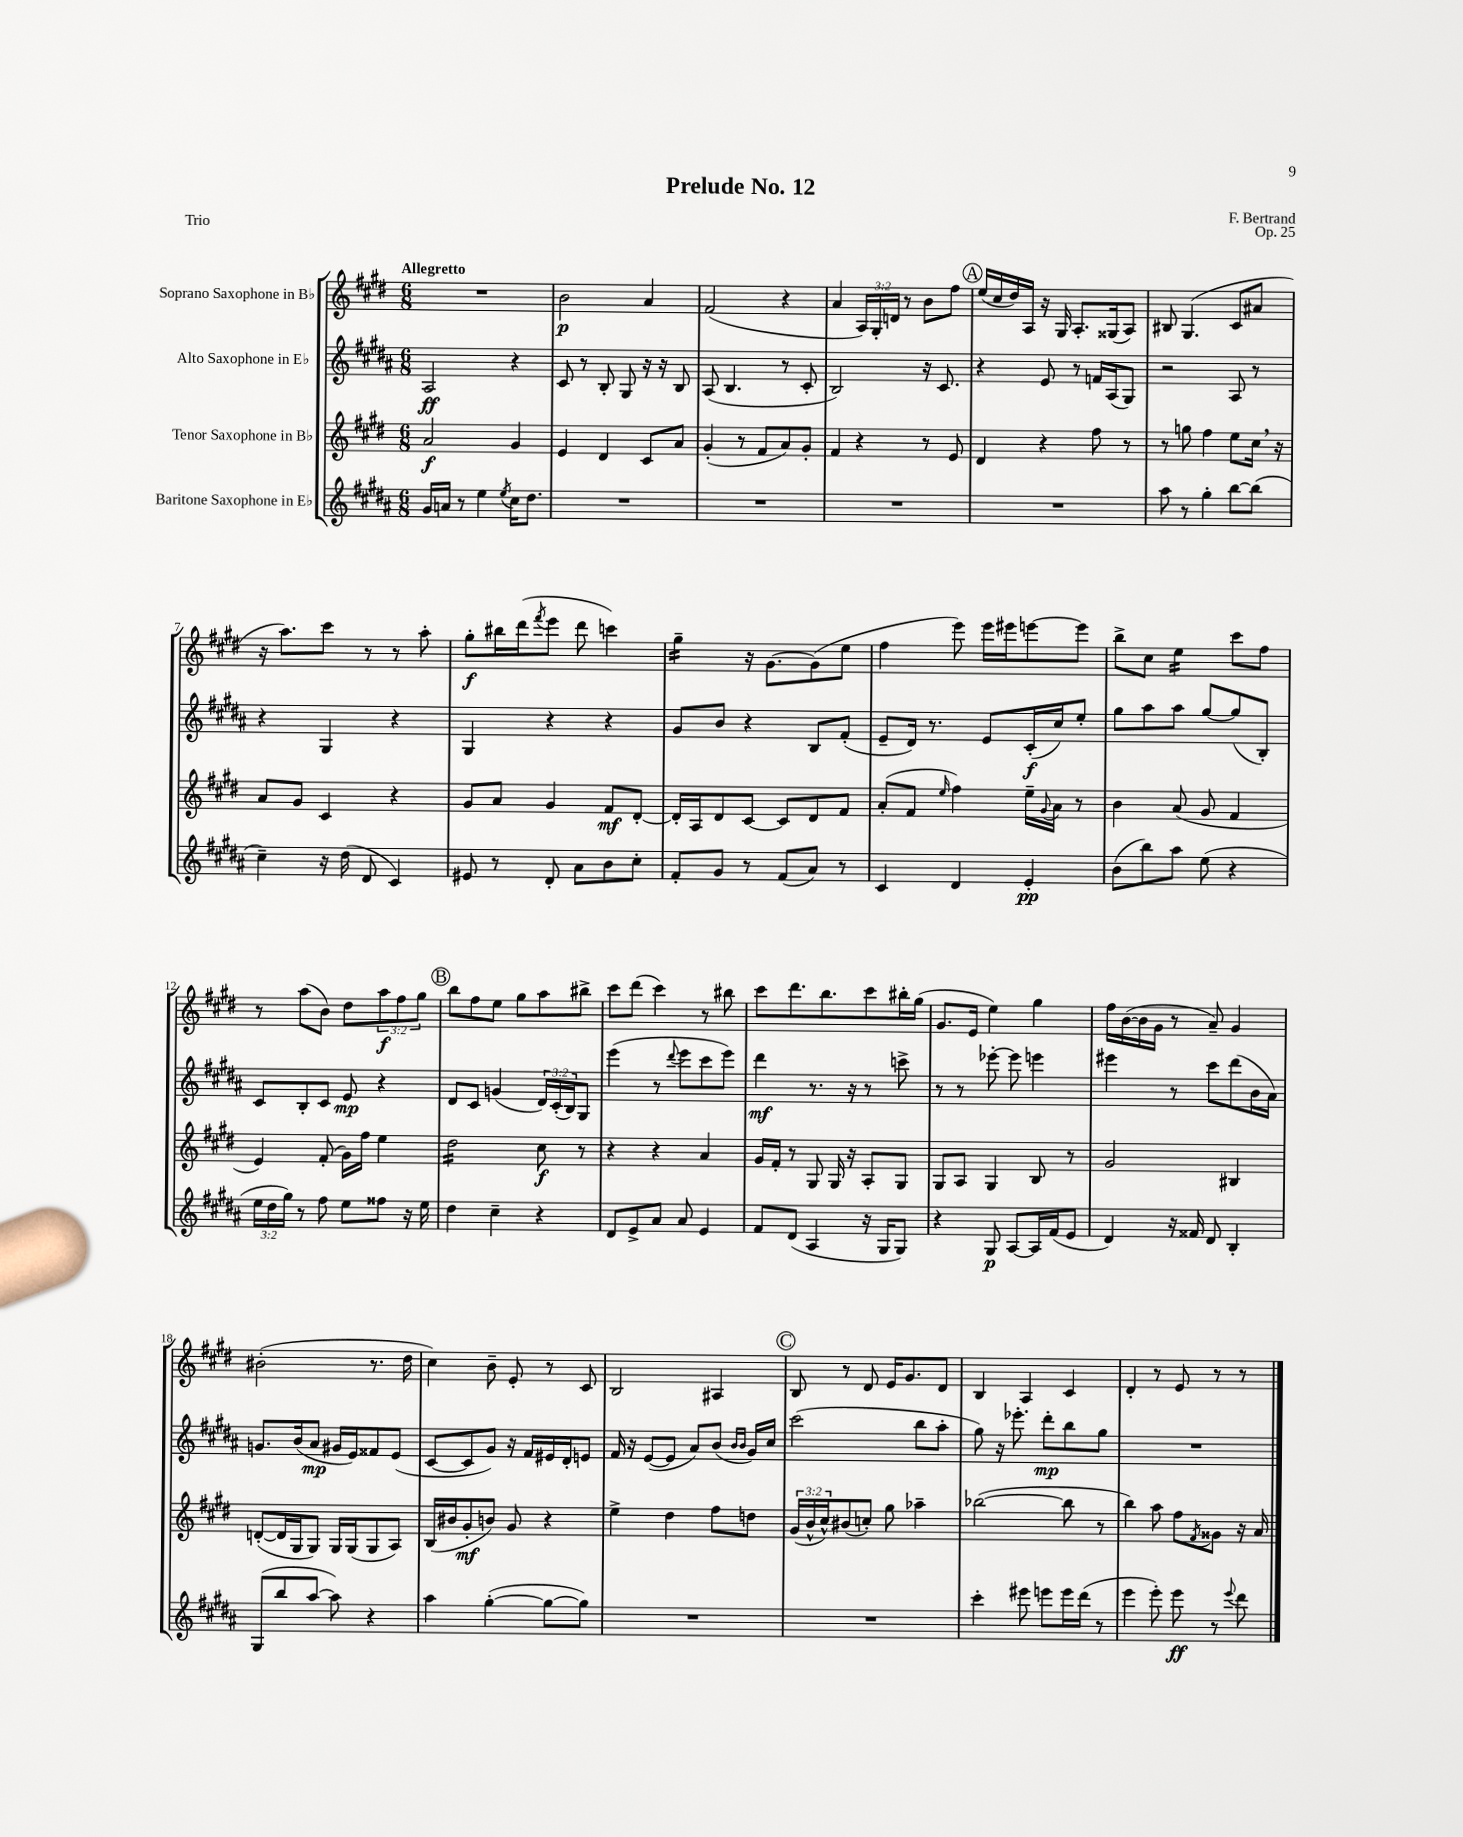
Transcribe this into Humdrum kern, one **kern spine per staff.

**kern	**kern	**kern	**kern
*staff4	*staff3	*staff2	*staff1
*clefG2	*clefG2	*clefG2	*clefG2
*k[f#c#g#d#a#]	*k[f#c#g#d#]	*k[f#c#g#d#a#]	*k[f#c#g#d#]
*M6/8	*M6/8	*M6/8	*M6/8
16g#	2a	2A#	2.r
16a	.	.	.
8r	.	.	.
4ee	.	.	.
8qee	.	.	.
16cc#	4g#	4r	.
8.dd#	.	.	.
=	=	=	=
2.r	4e	8c#	2b
.	.	8r	.
.	4d#	8B'	.
.	.	8G#	.
.	8c#	16r	4a
.	.	16r	.
.	8a	8B	.
=	=	=	=
2.r	(4g#'	(8A#	(2f#
.	.	4.B	.
.	8r	.	.
.	8f#	.	.
.	8a)	8r	4r
.	8g#'	8c#'	.
=	=	=	=
2.r	4f#	2B)	4a
.	4r	.	24A)
.	.	.	24G#'
.	.	.	24d
.	.	.	8r
.	8r	16r	8b
.	.	8.c#	.
.	8e	.	8ff#
=	=	=	=
2.r	4d#	4r	(16ee
.	.	.	16cc#
.	.	.	16dd#)
.	.	.	16A
.	4r	8e	16r
.	.	.	16G#
.	.	8r	8.A'
.	8ff#	16f	.
.	.	(16A#	(16G##
.	8r	8G#)	8A)
=	=	=	=
8aa#	8r	2r	8B#
8r	8gg	.	(4.G#
4gg#'	4ff#	.	.
[8bb	8ee	8A#	8c#
(8bb]	16cc#	8r	8a#
.	16r	.	.
=	=	=	=
4cc#~)	8a	4r	16r
.	.	.	8.aa)
.	8g#	.	.
16r	4c#	4G#	8ccc#
(16dd#	.	.	.
8d#	.	.	8r
4c#)	4r	4r	8r
.	.	.	8aa'
=	=	=	=
8e#	8g#	4G#	8gg#'
8r	8a	.	16bb#
.	.	.	(16ddd#
.	.	.	8qfff#
8d#'	4g#	4r	8eee
8a#	.	.	8ddd#
8b	8f#	4r	4ccc)
8cc#'	[8d#'	.	.
=	=	=	=
8f#'	16d#']	8g#	4gg#~
.	16A	.	.
8g#	8d#	8b	.
8r	[8c#	4r	16r
.	.	.	[8.g#
(8f#	8c#]	.	.
8a#)	8d#	8B	(8g#]
8r	8f#	(8f#'	8ee
=	=	=	=
4c#	(8a'	8e~	4ff#
.	8f#	16d#)	.
.	.	8.r	.
.	16qqee	.	.
4d#	4ff#)	.	8eee)
.	.	8e	16eee
.	.	.	16eee#
4e'	16ee~	(16c#'	[8eee
.	8qqg#	.	.
.	16a	16cc#)	.
.	8r	8ee'	8eee]
=	=	=	=
(8b	4b	8gg#	8bb^
8bb)	.	8aa#	8cc#
8aa#	(8a	8aa#	4ee
(8ee	8g#	[8gg#	.
4r	4f#	(8gg#]	8ccc#
.	.	8B')	8ff#
=	=	=	=
24ee	4e)	8c#	8r
24dd#	.	.	.
24gg#)	.	.	.
8r	.	8B'	(8aa
8ff#	(8f#'	8c#	8b)
8ee	16g#)	8e	8dd#
.	16ff#	.	.
8ff##	4ee	4r	12aa
.	.	.	12ff#
16r	.	.	.
.	.	.	12gg#
16ee	.	.	.
=	=	=	=
4dd#	2dd#	8d#	8bb
.	.	8c#	8ff#
4cc#~	.	(4g	8ee
.	.	.	8gg#
4r	8cc#	24d#)	8aa
.	.	(24c#'	.
.	.	24B)	.
.	8r	8G#	8bb#^
=	=	=	=
8d#	4r	(4eee	8ccc#
8e^	.	.	(8ddd#
8a#	4r	8r	4ccc#)
.	.	8qqddd#	.
8a#	.	8eee	.
4e	4a	8ccc#	8r
.	.	8eee)	8bb#
=	=	=	=
8f#	16g#	4ddd#	8ccc#
.	16f#'	.	.
(8d#	8r	.	8.ddd#
4A#	8G#	8.r	.
.	.	.	8.bb
.	16G#	.	.
.	16r	16r	.
16r	8A'	8r	8ccc#
16G#	.	.	.
8G#)	8G#	8ccc^	16bb#'
.	.	.	(16gg#
=	=	=	=
4r	8G#	8r	8.g#
.	8A	8r	.
.	.	.	16e
8G#	4G#	[8eee-'	4ee)
[8A#	.	8eee-]	.
16A#]	8B	4eee	4gg#
(16f#	.	.	.
8e	8r	.	.
=	=	=	=
4d#)	2g#	4eee#	16ff#
.	.	.	([16b
.	.	.	16b]
.	.	.	16g#
16r	.	8r	8r
16f##	.	.	.
8d#	.	8ccc#	8a~)
4B'	4B#	(8ddd#	4g#
.	.	16b	.
.	.	16a#)	.
=	=	=	=
(8G#	([8d'	8.g	(2b#'
8bb	16d]	.	.
.	16G#	(16b	.
[8aa#	8G#)	8a#	.
8aa#])	16G#	16g#	.
.	(16G#	16e)	.
4r	8G#	8f##	8.r
.	8A)	(8e	.
.	.	.	16dd#
=	=	=	=
4aa#	(16B	[8c#	4cc#)
.	16b#	.	.
.	8g#'	8c#]	.
([4gg#'	8b)	8g#)	8b~
.	8g#	16r	8e'
.	.	16f#	.
8gg#_	4r	16e#	8r
.	.	16d#'	.
8gg#])	.	8e	8c#
=	=	=	=
2.r	4ee^	16f#	2B
.	.	16r	.
.	.	([8e	.
.	4dd#	8e]	.
.	.	8a#)	.
.	8ff#	(8b	4A#
.	.	16qqb	.
.	.	16qqb	.
.	8dd	16g#)	.
.	.	16cc#	.
=	=	=	=
2.r	(24g#	(2ccc#	8B
.	24b^^	.	.
.	24cc#^^)	.	.
.	(8b#	.	8r
.	8cc')	.	8d#
.	8gg#	.	16e
.	.	.	8.g#
.	4aa-~	8bb	.
.	.	8aa#'	8d#
=	=	=	=
4ccc#'	([2bb-	8gg#)	4B
.	.	16r	.
.	.	8.eee-'	.
8eee#	.	.	4A
8eee	.	8ddd#'	.
16eee	8bb-]	8bb	4c#
(16ddd#	.	.	.
8r	8r	8gg#	.
=	=	=	=
4eee	4bb)	2.r	4d#'
8eee')	8aa	.	8r
8eee	8ff#	.	8e
.	8qf#	.	.
8r	8g##	.	8r
8qqeee	.	.	.
8ddd#	16r	.	8r
.	16a	.	.
==	==	==	==
*-	*-	*-	*-
